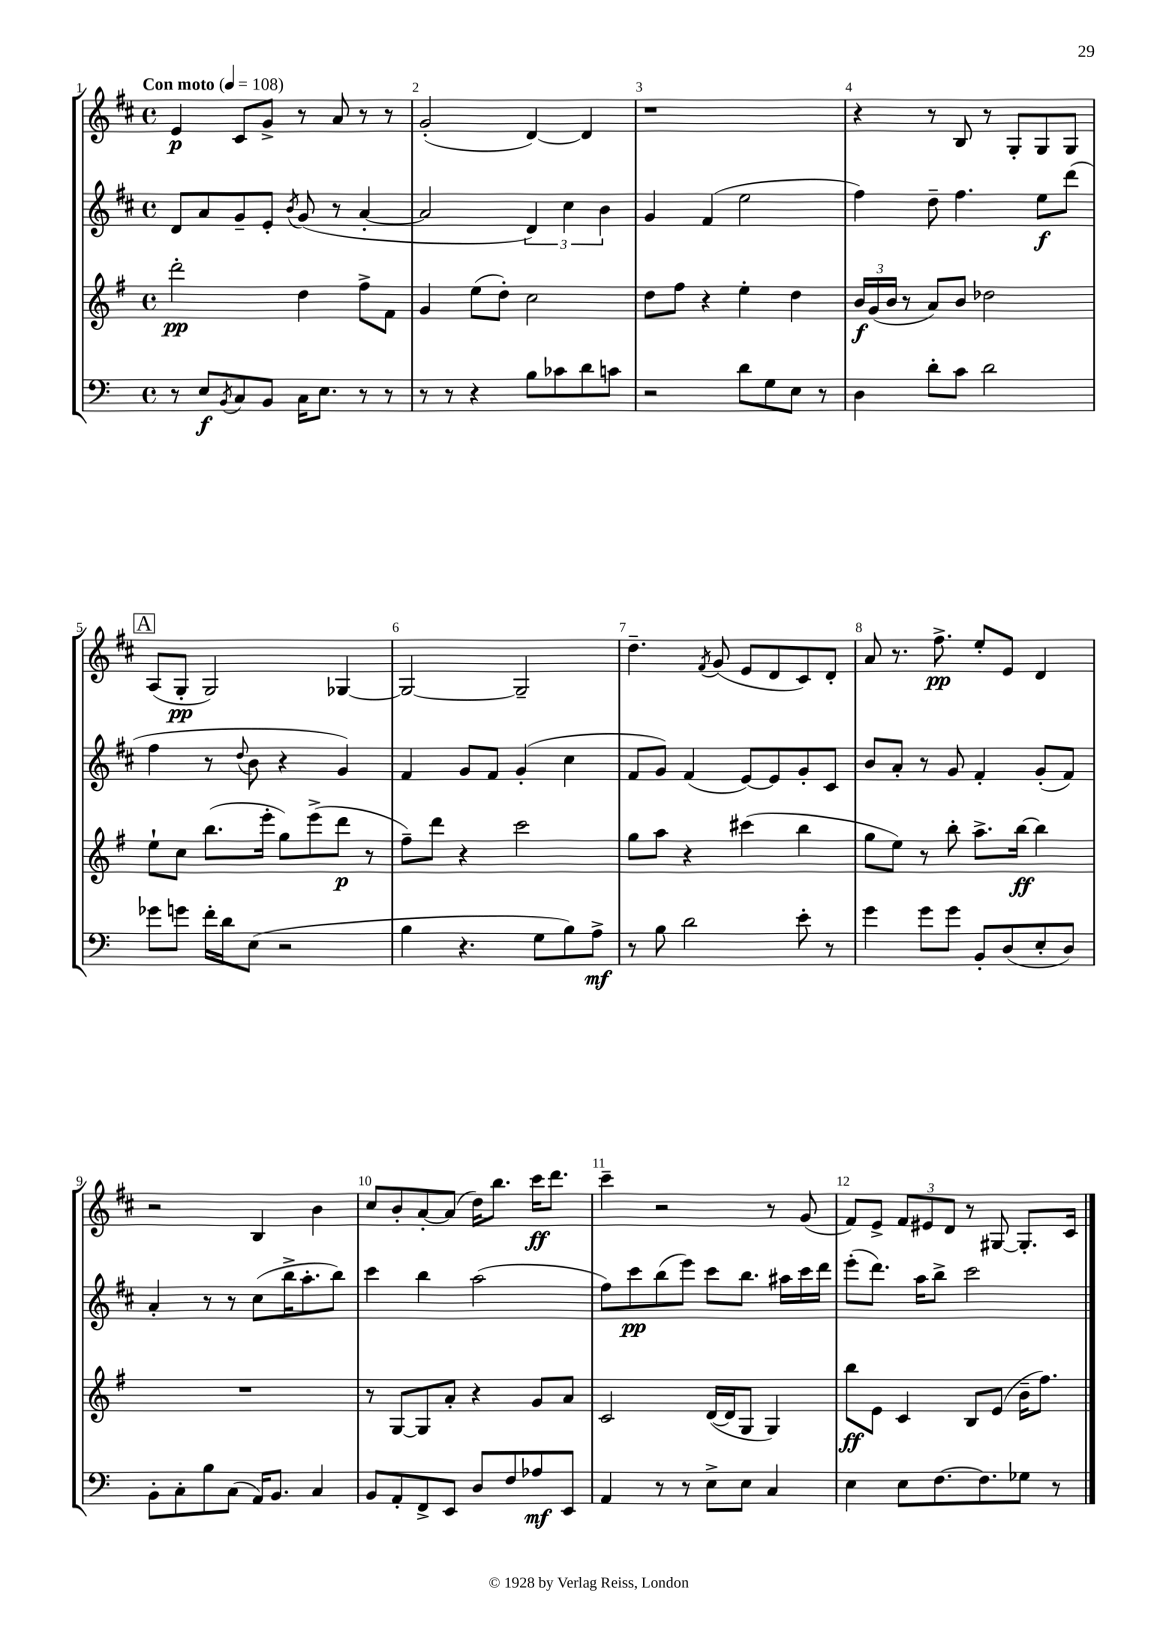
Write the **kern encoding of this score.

**kern	**kern	**kern	**kern
*staff4	*staff3	*staff2	*staff1
*clefF4	*clefG2	*clefG2	*clefG2
*k[]	*k[f#]	*k[f#c#]	*k[f#c#]
*M4/4	*M4/4	*M4/4	*M4/4
*met(c)	*met(c)	*met(c)	*met(c)
*MM108	*MM108	*MM108	*MM108
8r	2ddd'\	8d/L	4e/
8E/L	.	8a/	.
8qBB/	.	.	.
8C/	.	8g~/	8c#/L
8BB/J	.	8e'/J	8g^/J
.	.	8qb/	.
16C\LK	4dd\	(8g/	8r
8.E\J	.	.	.
.	.	8r	8a/
8r	8ff#^\L	[4a'/	8r
8r	8f#\J	.	8r
=	=	=	=
8r	4g/	2a/]	(2g'/
8r	.	.	.
4r	(8ee\L	.	.
.	8dd'\J)	.	.
8B\L	2cc\	6d/)	[4d/)
8c-\	.	.	.
.	.	6cc#\	.
8d\	.	.	4d/]
.	.	6b\	.
8c\J	.	.	.
=	=	=	=
2r	8dd\L	4g/	1r
.	8ff#\J	.	.
.	4r	(4f#/	.
8d\L	4ee'\	2ee\	.
8G\	.	.	.
8E\J	4dd\	.	.
8r	.	.	.
=	=	=	=
4D\	24b/LL	4ff#\)	4r
.	(24g/	.	.
.	24b/JJ	.	.
.	8r	.	.
8d'\L	8a/L)	8dd~\	8r
8c\J	8b/J	4.ff#\	8B/
2d\	2dd-\	.	8r
.	.	.	8G'/L
.	.	8ee\L	8G/
.	.	(8ddd\J	8G/J
=	=	=	=
8g-\L	8ee`\L	4ff#\	(8A/L
8g\J	8cc\J	.	8G'/J
16f'\LL	(8.bb\L	8r	2G/)
16d\J	.	.	.
.	.	8qqdd/	.
(8E\J	.	8b\	.
.	16eee'\Jk	.	.
2r	8gg\L)	4r	.
.	(8eee^\	.	.
.	8ddd\J	4g/)	[4G-/
.	8r	.	.
=	=	=	=
4B\	8ff#~\L)	4f#/	2G-/_
.	8ddd\J	.	.
4.r	4r	8g/L	.
.	.	8f#/J	.
.	2ccc\	(4g'/	2G-~/]
8G\L	.	.	.
8B\)	.	4cc#\	.
8A^\J	.	.	.
=	=	=	=
8r	8gg\L	8f#/L	4.dd~\
8B\	8aa\J	8g/J)	.
2d\	4r	(4f#/	.
.	.	.	8qf#/
.	.	.	(8g/
.	(4ccc#\	[8e/L)	8e/L
.	.	8e/]	8d/
8e'\	4bb\	8g'/	8c#/)
8r	.	8c#/J	8d'/J
=	=	=	=
4g\	8gg\L	8b/L	8a/
.	8ee\J)	8a'/J	8.r
8g\L	8r	8r	.
.	.	.	8.ff#^\
8g\J	8bb'\	8g/	.
8BB'/L	8.aa^\L	4f#'/	8ee'/L
(8D/	.	.	8e/J
.	[16bb\Jk	.	.
8E'/	4bb\]	(8g'/L	4d/
8D/J)	.	8f#/J)	.
=	=	=	=
8BB'\L	1r	4a'/	2r
8C'\	.	.	.
8B\	.	8r	.
(8C\J	.	8r	.
16AA/LK)	.	(8cc#\L	4B/
8.BB/J	.	.	.
.	.	16bb^\K	.
.	.	8.aa'\	.
4C/	.	.	4b\
.	.	8bb\J)	.
=	=	=	=
8BB/L	8r	4ccc#\	8cc#/L
8AA'/	[8G/L	.	8b'/
8FF^/	8G/]	4bb\	[8a'/
8EE/J	8a'/J	.	(8a/]J
8D/L	4r	(2aa\	16dd\LK)
.	.	.	8.bb\J
8F/	.	.	.
8A-/	8g/L	.	16ccc#\LK
.	.	.	8.ddd\J
8EE/J	8a/J	.	.
=	=	=	=
4AA/	2c/	8ff#\L)	4ccc#~\
.	.	8ccc#\	.
8r	.	(8bb\	2r
8r	.	8eee\J)	.
8E^\L	([16d/LL	8ccc#\L	.
.	16d/]J	.	.
8E\J	8G/J	8.bb\J	.
4C/	4G/)	.	8r
.	.	16aa#\LL	.
.	.	16ccc#\	(8g/
.	.	16ddd\JJ	.
=	=	=	=
4E\	8bb\L	(8eee'\L	8f#/L)
.	8e\J	8.ddd\J)	8e^/J
8E\L	4c/	.	12f#/L
.	.	16aa\LK	.
.	.	.	12e#/
[8.F\	.	8bb^\J	.
.	.	.	12d/J
.	8B/L	2ccc#\	8r
8.F\]	.	.	.
.	(8e/J	.	[8G#/
8G-\J	16b~\LK	.	8.G#'/]L
.	8.ff#\J)	.	.
8r	.	.	.
.	.	.	16c#/Jk
==	==	==	==
*-	*-	*-	*-
